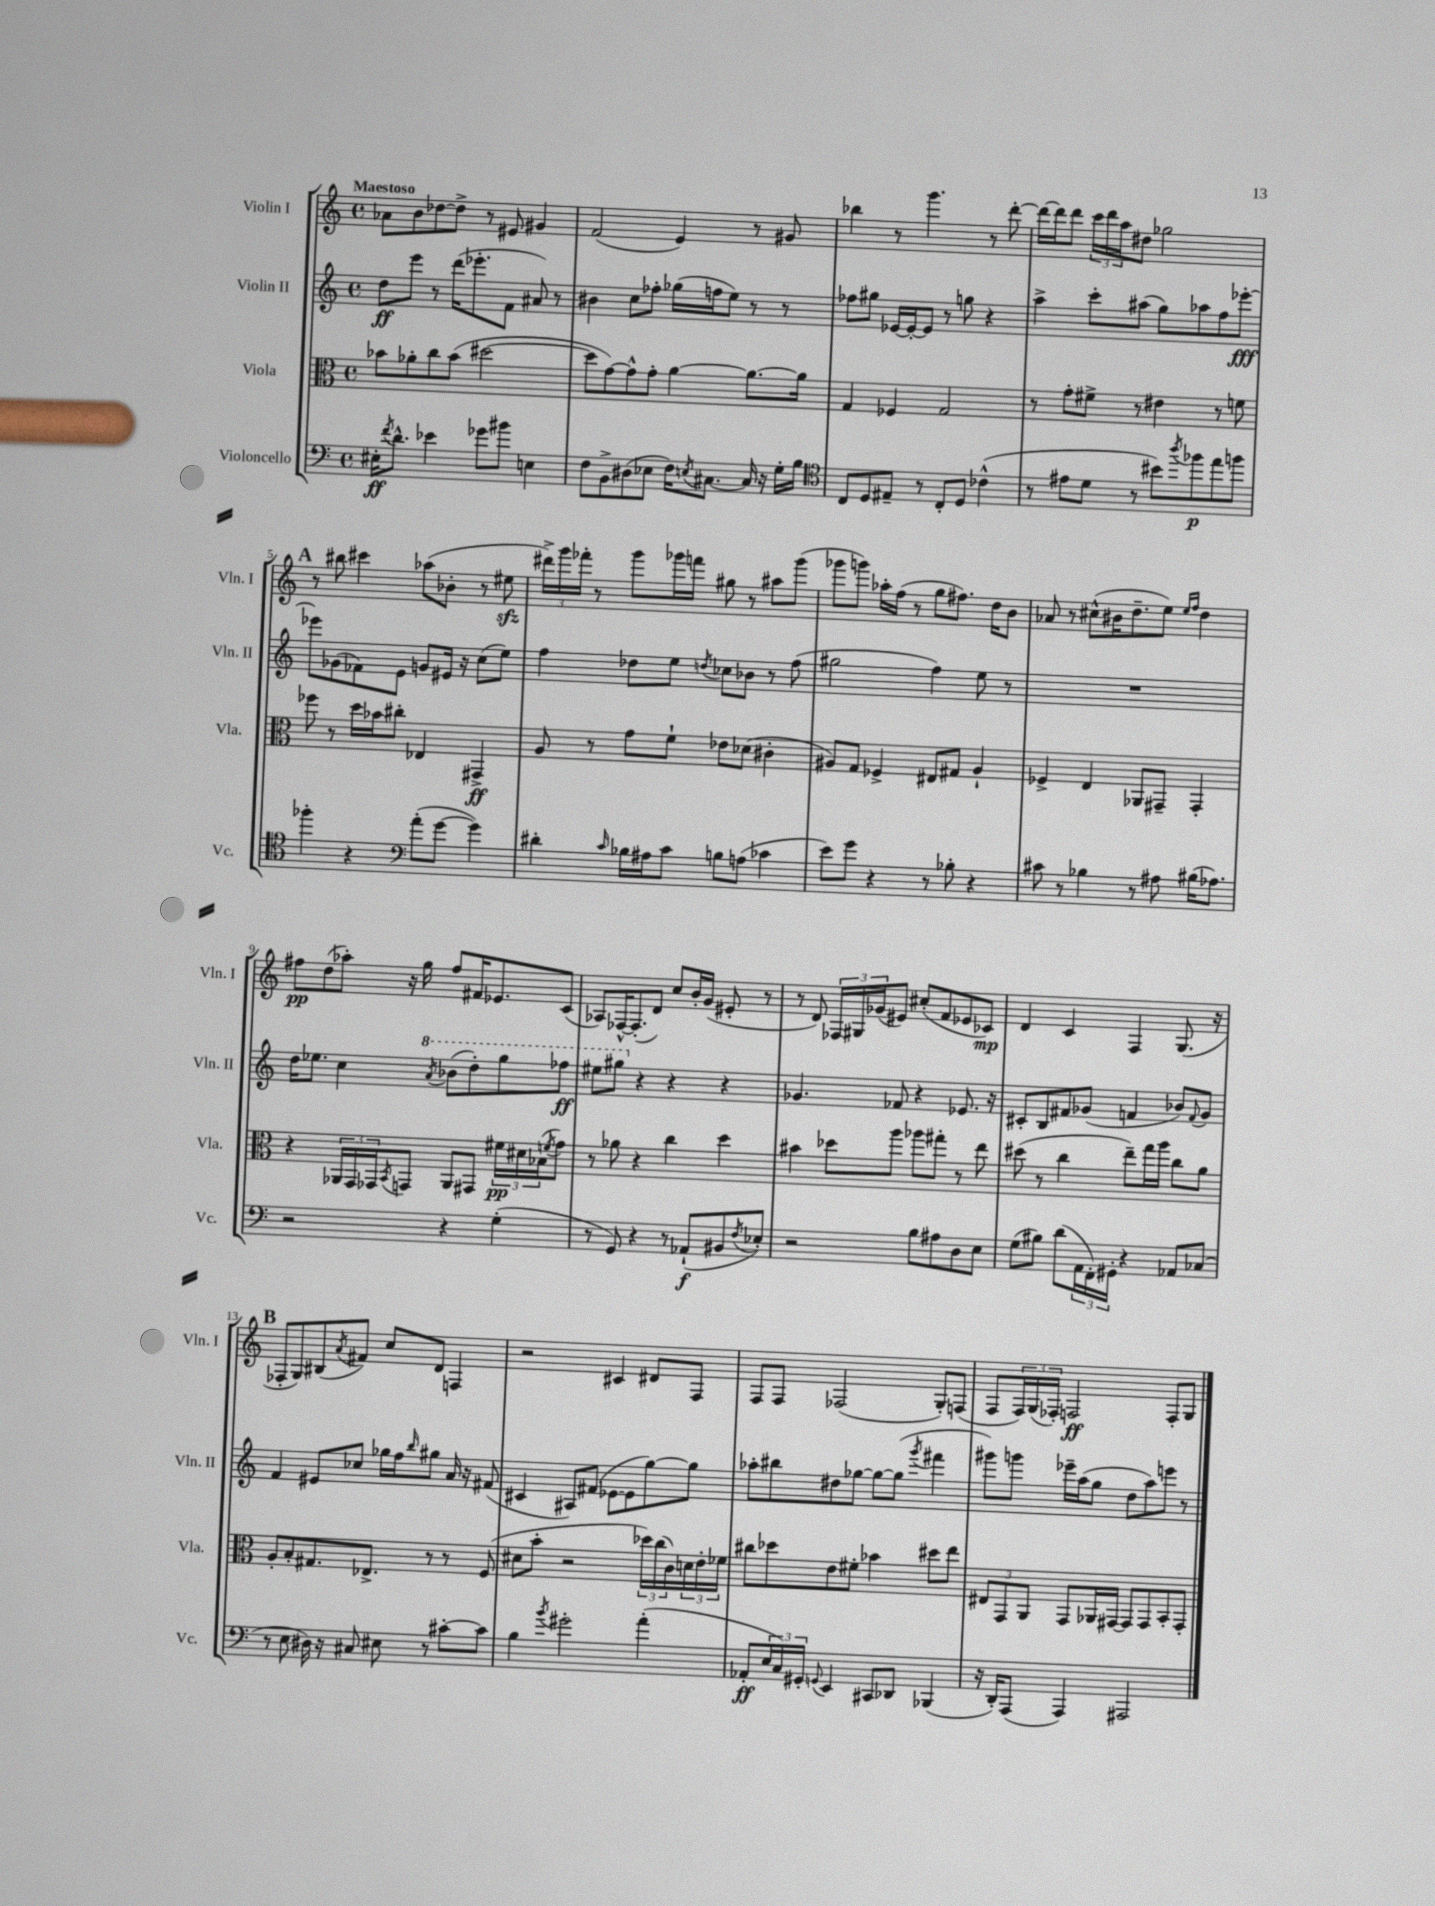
<<
\new StaffGroup <<
\new Staff = "s0" \with { instrumentName = "Violin I" shortInstrumentName = "Vln. I" } {
    \clef treble \key c \major \defaultTimeSignature \time 4/4 \tempo "Maestoso"
    aes'8 b'8 des''8~ des''8-> r8 eis'8 gis'4 |
    f'2( e'4) r8 gis'8 |
    bes''4 r8 g'''4. r8 d'''8~-. |
    d'''16~ d'''16 d'''8 \tuplet 3/2 { c'''16 d'''16 a''16 } dis''8 ges''2 |
    \mark \markup { \bold "A" } r8 bis''8 cis'''4 aes''8( bes'8-. r8 eis''8\sfz |
    \tuplet 3/2 { dis'''16->) g'''16 fes'''16-. } r8 g'''8 ges'''16 f'''16 gis''8 r8 ais''8 ges'''8( |
    ges'''8 g'''8) aes''16-. f''16( r8 g''8 fis''8.) d''16 b'8 |
    aes'8 r8 cis''8-^( bis'16 d''8.-- e''8) \grace { e''16 f''16 } d''4 |
    fis''8\pp d''8( aes''8-.) r16 g''16 fis''8 fis'16 ees'8. c'8( |
    aes8) fes16~-^ fes8.-.( d'8) c''8 b'16-. g'16( eis'8-. r8 |
    r8 d'8) \tuplet 3/2 { fes16 gis16 ges'16( } eis'8) cis''8-.( f'8 ees'8 ces'8\mp) |
    d'4 c'4 f4 g8.( r16 |
    \mark \markup { \bold "B" } fes8-. g8) bis8( \acciaccatura { a'8 } fis'8) c''8 d'8 f4 |
    r2 cis'4 dis'8 f8 |
    f8 f8 fes2( g8-.) f8( |
    f8 \tuplet 3/2 { f16) g16( fes16-.) } f2\ff f8-. g8 \bar "|." |
}
\new Staff = "s1" \with { instrumentName = "Violin II" shortInstrumentName = "Vln. II" } {
    \clef treble \key c \major \defaultTimeSignature \time 4/4
    d''8\ff e'''8 r8 d'''16( ees'''8.-. f'8 ais'8) r8 |
    bis'4 c''8 fes''8-. ges''16( f''16 e''8) r8 r8 |
    fes''8 gis''8 ees'16~ ees'16~-. ees'8 r8 g''8 r4 |
    a''4-> c'''8-. ais''8( g''8) aes''8 f''8 ees'''8~-.\fff |
    \mark \markup { \bold "A" } ees'''8 ges'8( fes'8) e'8 g'8 eis'16 r16 c''8( e''8) |
    f''4 des''8 e''8 \acciaccatura { d''8 } ces''8 bes'8 r8 f''8( |
    gis''2 f''4) e''8 r8 |
    R1 |
    d''16 ees''8. c''4 \ottava #1 \acciaccatura { a''8 } bes''8( d'''8-.) g'''8 fes'''8\ff |
    eis'''8 gis'''8 \ottava #0 r4 r4 r4 |
    ges'4. fes'8 r4 ees'8. r16 |
    cis'8-. b8 fis'8 ges'8( f'4 bes'8) \appoggiatura { f'8 } ges'8 |
    \mark \markup { \bold "B" } f'4 eis'8 ces''8 ges''16 f''16 \grace { b''16 } gis''8 a'16 r16 fis'8( |
    cis'4 ais8) fis'8( ees'8~ ees'8 g''8~) g''8 |
    aes''8-. bis''8 dis''8 ges''8~ ges''8~ ges''8( \acciaccatura { g'''8 } fis'''4 |
    gis'''8) g'''8 ees'''16-- a''16( g''8 d''8 a''8) e'''8 r8 \bar "|." |
}
\new Staff = "s2" \with { instrumentName = "Viola" shortInstrumentName = "Vla." } {
    \clef alto \key c \major \defaultTimeSignature \time 4/4
    bes'8 aes'8-. c''8 bes'8( dis''2~ |
    dis''8 g'8~) g'8-^ g'8-. a'4~ a'8.~ a'16 |
    g4 fes4 g2 |
    r8 g'8-. fis'8-> r8 eis'4 r8 f'8 |
    \mark \markup { \bold "A" } fes''8 r8 d''16 bes'16 cis''8-. ees4 gis,4->\ff |
    a8 r8 g'8 f'8-! ees'8 des'8( cis'4-. |
    ais8) g8 fes4-> eis8 gis8 ais4-! |
    fes4-> e4 aes,8 gis,8-- gis,4-. |
    r4 \tuplet 3/2 { aes,16 g,16 ges,16 } \acciaccatura { b,8 } g,8 aes,8 gis,8 \tuplet 3/2 { fis'16\pp dis'16 bes16( } \acciaccatura { f'8 } g'8) |
    r8 aes'8 r4 c''4 d''4 |
    bis'4 des''8 a''8 aes''8 gis''8-. r8 e''8 |
    dis''8( r8 c''4 e''8--) g''16 a''16 c''8 a'8 |
    \mark \markup { \bold "B" } a8-. b8-. gis8. ees8.-> r8 r8 f8( |
    dis'8 b'8-. r2 \tuplet 3/2 { des''16) c''16( c'16) } \tuplet 3/2 { d'16 e'16-. fes'16 } |
    cis''8 des''8 e'8 fis'8-. bes'4 dis''8 e''8 |
    \tuplet 3/2 { eis8 g,8 a,8 } g,8 aes,16 gis,16~ gis,8 gis,8 b,8-. gis,8-. \bar "|." |
}
\new Staff = "s3" \with { instrumentName = "Violoncello" shortInstrumentName = "Vc." } {
    \clef bass \key c \major \defaultTimeSignature \time 4/4
    eis16-.\ff \acciaccatura { f'8 } d'8.-^ ees'4 ges'8 bis'8 e4 |
    f8 b,8-> dis8( ees8 f16) \acciaccatura { e8 } cis8.~ cis16 r16 g16-. b16 |
    \clef tenor c8 d8 eis8-- r8 c8-. d8 ces'4-^( |
    r8 eis'8 d'8 r8 bis'8) \acciaccatura { a''8 } fes''8\p e''8 f''8 |
    \mark \markup { \bold "A" } fes''4-. r4 \clef bass a'8-.( g'8~ g'4) |
    dis'4-. \grace { c'16 } bes16 ais16 c'8 b8 a8( ces'4 |
    e'8) g'8 r4 r8 bes8-. r4 |
    cis'8 r8 bes4 r8 ais8 bis16( aes8.) |
    r2 r4 g4-.( |
    r8 g,8) r4 r8 aes,8-!\f( bis,8 \acciaccatura { f8 } ees8-.) |
    r2 b8 ais8 d8 e8 |
    g8( bis8) d'8( \tuplet 3/2 { a,16 f,16-.) gis,16-. } r4 aes,8 ces8( |
    \mark \markup { \bold "B" } r8 e8 dis16) r16 cis8 eis8 r8 cis'8~-. cis'8 |
    b4 \acciaccatura { b'8 } gis'2-. a'4-.( |
    aes,8-.\ff \tuplet 3/2 { e16 c16) gis,16-. } \appoggiatura { g,8 } e,4 cis,8 des,8 bes,,4( |
    r16 d,16-.) a,,8( a,,4) ais,,2 \bar "|." |
}
>>
>>
